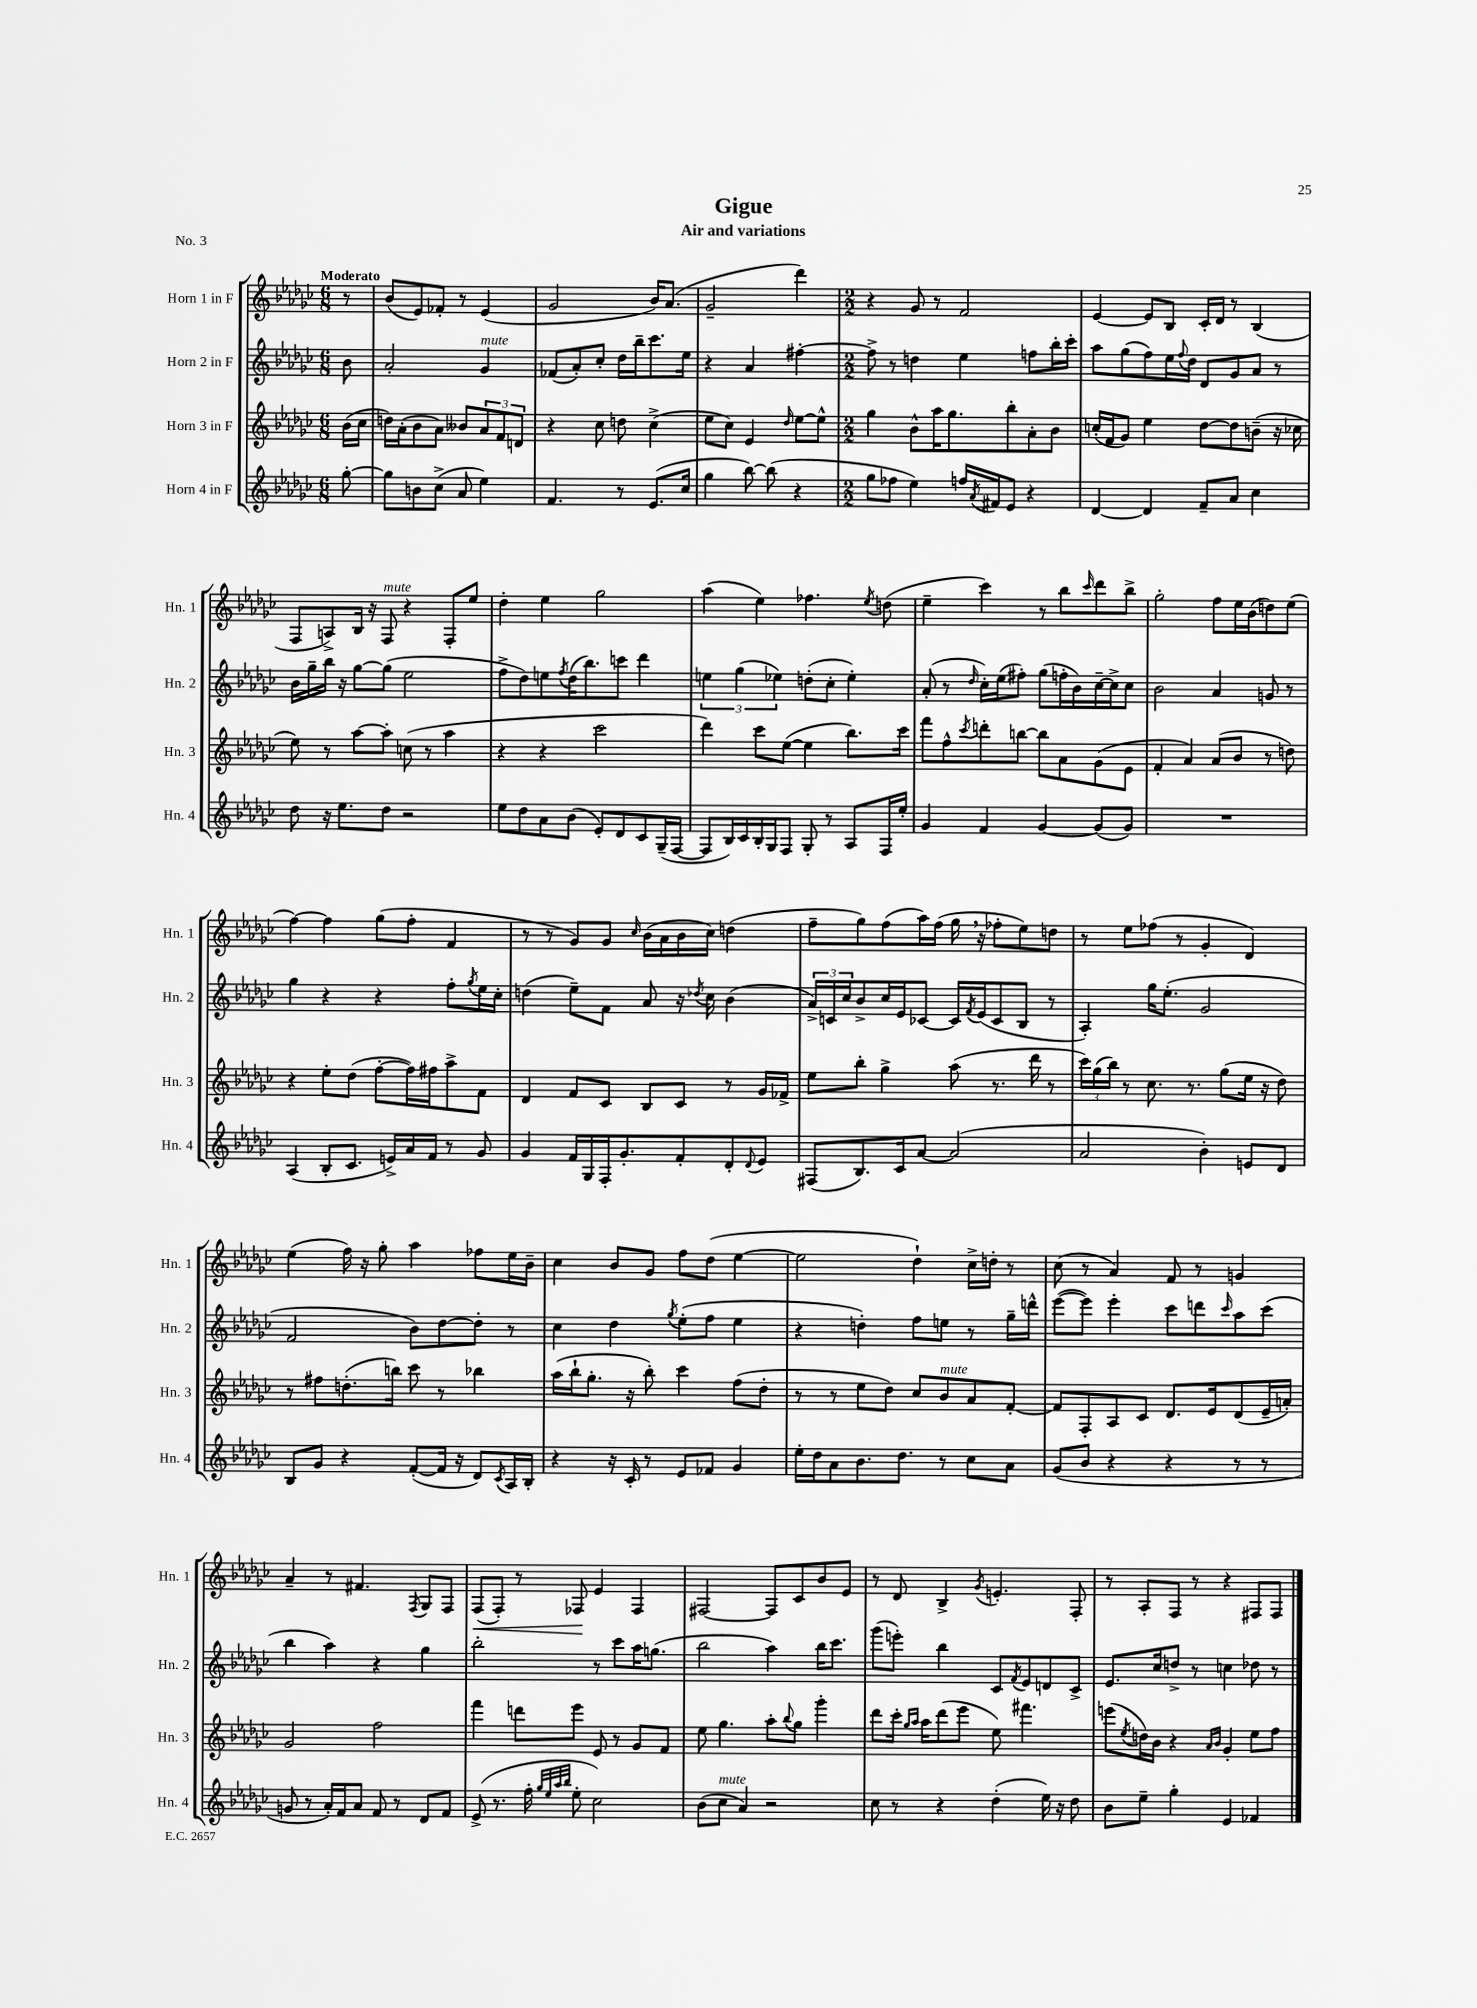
\header { title = "Gigue" subtitle = "Air and variations" piece = "No. 3" }
<<
\new StaffGroup <<
\new Staff = "s0" \with { instrumentName = "Horn 1 in F" shortInstrumentName = "Hn. 1" } {
    \clef treble \key ges \major \numericTimeSignature \time 6/8 \partial 8 \tempo "Moderato"
    r8 |
    bes'8( ees'8) fes'8-. r8 ees'4( |
    ges'2 bes'16) aes'8.( |
    ges'2-- des'''4) |
    \numericTimeSignature \time 2/2 r4 ges'8 r8 f'2 |
    ees'4~ ees'8 bes8 ces'16-. des'16 r8 bes4( |
    f8 a8->) bes16 r16 f8^\markup { \italic "mute" } r4 f8-. ees''8 |
    des''4-. ees''4 ges''2 |
    aes''4( ees''4) fes''4. \acciaccatura { ees''8 } d''8( |
    ees''4-- ces'''4) r8 bes''8 \grace { ces'''16 } des'''8 bes''8-> |
    ges''2-. f''8 ees''16 bes'16( d''8) ees''8( |
    f''4~) f''4 ges''8( f''8-. f'4 |
    r8 r8 ges'8) ges'8 \grace { ces''16 } bes'16( aes'16 bes'16 ces''16) d''4( |
    f''8-- ges''8) f''8( aes''16) f''16( ges''16 \breathe r16 fes''8-. ees''8) d''8 |
    r8 ees''8 fes''8( r8 ges'4-. des'4) |
    ees''4( f''16) r16 ges''8-. aes''4 fes''8 ees''16 bes'16-- |
    ces''4 bes'8 ges'8 f''8 des''8( ees''4~ |
    ees''2 des''4-!) ces''16-> d''16-. r8 |
    ces''8( r8 aes'4) f'8 r8 g'4 |
    aes'4-- r8 fis'4. \acciaccatura { f8 } ges8 f8 |
    f8\<( f8-.) r8 fes8\! ees'4 fes4 |
    fis2~ fis8 ces'8 bes'8 ees'8 |
    r8 des'8 bes4-> \acciaccatura { ges'8 } e'4.-. f8-. |
    r8 aes8-. f8 r8 r4 fis8 fis8 \bar "|." |
}
\new Staff = "s1" \with { instrumentName = "Horn 2 in F" shortInstrumentName = "Hn. 2" } {
    \clef treble \key ges \major \numericTimeSignature \time 6/8 \partial 8
    bes'8 |
    aes'2-. ges'4^\markup { \italic "mute" } |
    fes'8( aes'8-.) ces''8-. des''16 bes''16-- ces'''8. ees''16 |
    r4 aes'4 fis''4~-. |
    \numericTimeSignature \time 2/2 fis''8-> r8 d''4 ees''4 f''8 bes''16-. ces'''16-. |
    aes''8 ges''8( f''8) ees''16 \appoggiatura { f''8 } des''16 des'8 ges'8 aes'8 r8 |
    bes'16 ges''16-- bes''16 r16 ges''8~ ges''8( ees''2 |
    f''8-> des''8) e''8 \acciaccatura { f''8 } des''16( bes''8.) c'''8 des'''4 |
    \tuplet 3/2 { e''4 ges''4( ees''4) } d''8-.( ces''8-. ees''4-.) |
    aes'8-.( r8 \grace { des''16 } ces''16-.) ees''16( fis''8-.) ges''8( f''16-. bes'16) ces''16~-- ces''16-> ces''8 |
    bes'2 aes'4 g'8 r8 |
    ges''4 r4 r4 f''8-. \acciaccatura { ges''8 } ees''16 ces''16-. |
    d''4( ees''8--) f'8 aes'8 r16 \acciaccatura { des''8 } ces''16 bes'4( |
    \tuplet 3/2 { aes'16->) c'16 ces''16 } bes'8-> ces''16 ees'16 ces'8~ ces'16 \acciaccatura { f'8 } ees'16( ces'8 bes8 r8 |
    aes4-.) ges''16 ees''8.-.( ges'2 |
    f'2 bes'8) des''8~ des''8-. r8 |
    ces''4 des''4 \acciaccatura { ges''8 } ees''8-.( f''8 ees''4 |
    r4 d''4-.) f''8 e''8 r8 ges''16-- d'''16-^ |
    ees'''8~( ees'''8) ees'''4-. ces'''8 d'''8 \grace { ces'''16 } aes''8 ces'''8( |
    bes''4 aes''4) r4 ges''4 |
    bes''2-. r8 ces'''8 aes''16 g''8.( |
    bes''2 aes''4) bes''16 ces'''8. |
    ges'''8( e'''8-.) bes''4 ces'8 \acciaccatura { f'8 } ees'8 d'8 ces'8-> |
    ees'8. ces''16 d''8-> r8 c''4 des''8 r8 \bar "|." |
}
\new Staff = "s2" \with { instrumentName = "Horn 3 in F" shortInstrumentName = "Hn. 3" } {
    \clef treble \key ges \major \numericTimeSignature \time 6/8 \partial 8
    bes'16( ces''16 |
    d''16) aes'16-.( bes'8 aes'8) beses'8 \tuplet 3/2 { aes'8 f'8 d'8 } |
    r4 ces''8 d''8 ces''4->( |
    ees''8 ces''8) ees'4 \grace { des''16 } ees''8~ ees''8-^ |
    \numericTimeSignature \time 2/2 ges''4 bes'8-^ aes''16 ges''8. bes''8-. aes'8-. bes'8 |
    c''16-.( f'16 ges'8) ees''4 des''8~ des''8 b'8--( r16 ces''16 |
    ees''8) r8 aes''8~ aes''8-. c''8( r8 aes''4 |
    r4 r4 ces'''2 |
    des'''4) ces'''8 ees''8~( ees''4 bes''8.) ces'''16 |
    f'''8 f''8-^ \acciaccatura { ces'''8 } d'''8-. b''8~ b''8 aes'8 ges'8( ees'8 |
    f'4-. aes'4) aes'8( bes'8 r8 d''8) |
    r4 ees''8-. des''8( f''8~-. f''16) fis''16 aes''8-> f'8 |
    des'4 f'8 ces'8 bes8 ces'8 r8 ges'16 fes'16-> |
    ees''8 bes''8-. ges''4-> aes''8( r8. des'''16 r8 |
    \tuplet 3/2 { ces'''16) ges''16( bes''16) } r8 ces''8. r8. ges''8( ees''16 r16 des''8) |
    r8 fis''8 d''8.-.( b''16) ces'''8 r8 bes''4 |
    aes''16( bes''16-! ges''8.-. r16 bes''8-.) ces'''4 f''8( des''8-. |
    r8 r8 ees''8 des''8) ces''8 bes'8^\markup { \italic "mute" } aes'8 f'8~-. |
    f'8 f8-. aes8 ces'8 des'8. ees'16 des'8( ees'16-- a'16-.) |
    ges'2 f''2 |
    f'''4 d'''8 ees'''8 ees'8 r8 ges'8 f'8 |
    ees''8 ges''4. aes''8-. \appoggiatura { bes''8 } ges''8 ges'''4-. |
    des'''8 ces'''16-. \grace { ges''16 aes''16 } aes''16 des'''8( ees'''8 ees''8) fis'''4. |
    e'''8( \acciaccatura { ees''8 } d''16) bes'16 r4 \grace { aes'16 bes'16 } ges'4-. ees''8 f''8 \bar "|." |
}
\new Staff = "s3" \with { instrumentName = "Horn 4 in F" shortInstrumentName = "Hn. 4" } {
    \clef treble \key ges \major \numericTimeSignature \time 6/8 \partial 8
    ges''8~-. |
    ges''8 b'8 ces''8->( aes'8 ees''4) |
    f'4. r8 ees'8.( ces''16 |
    ges''4 bes''8~) bes''8( r4 |
    \numericTimeSignature \time 2/2 ges''8 fes''8 ees''4) f''16 \acciaccatura { aes'8 } fis'16 ees'8 r4 |
    des'4~ des'4 f'8-- aes'8 ces''4 |
    des''8 r16 ees''8. des''8 r2 |
    ees''8 des''8 aes'8 bes'8( ees'8-.) des'8 ces'8 ges16--( f16~ |
    f8 bes16) ces'16 bes16-. ges16 f8 ges8-. r8 aes8 f16 ees''16-. |
    ges'4 f'4 ges'4~ ges'8( ges'8) |
    R1 |
    aes4( bes8-. ces'8. e'16->) aes'16 f'16 r8 ges'8 |
    ges'4 f'16 ges16 f16-. ges'8.-. f'8-. des'8-. \appoggiatura { des'8 } ees'8 |
    fis8( bes8.) ces'16 aes'8~ aes'2( |
    aes'2 bes'4-.) e'8 des'8 |
    bes8 ges'8 r4 f'8~-.( f'16 r16 des'8) \acciaccatura { ces'8 } aes16 bes16-. |
    r4 r16 ces'16-. r8 ees'8 fes'8 ges'4 |
    ees''16-. des''16 aes'8 bes'8. des''8. r8 ces''8 aes'8 |
    ges'8( bes'8 r4 r4 r8 r8 |
    g'8 r8 aes'16-.) f'16 aes'8 f'8 r8 des'8 f'8 |
    ees'8->( r8. f''16-. \grace { ges''32 ees''32 aes''32 bes''32 } ees''8-. ces''2) |
    bes'8( ces''8^\markup { \italic "mute" } aes'4) r2 |
    ces''8 r8 r4 des''4-.( ees''16) r16 des''8 |
    bes'8 ees''8-- ges''4-. ees'4 fes'4 \bar "|." |
}
>>
>>
\layout { \context { \Score \remove "Bar_number_engraver" } }
